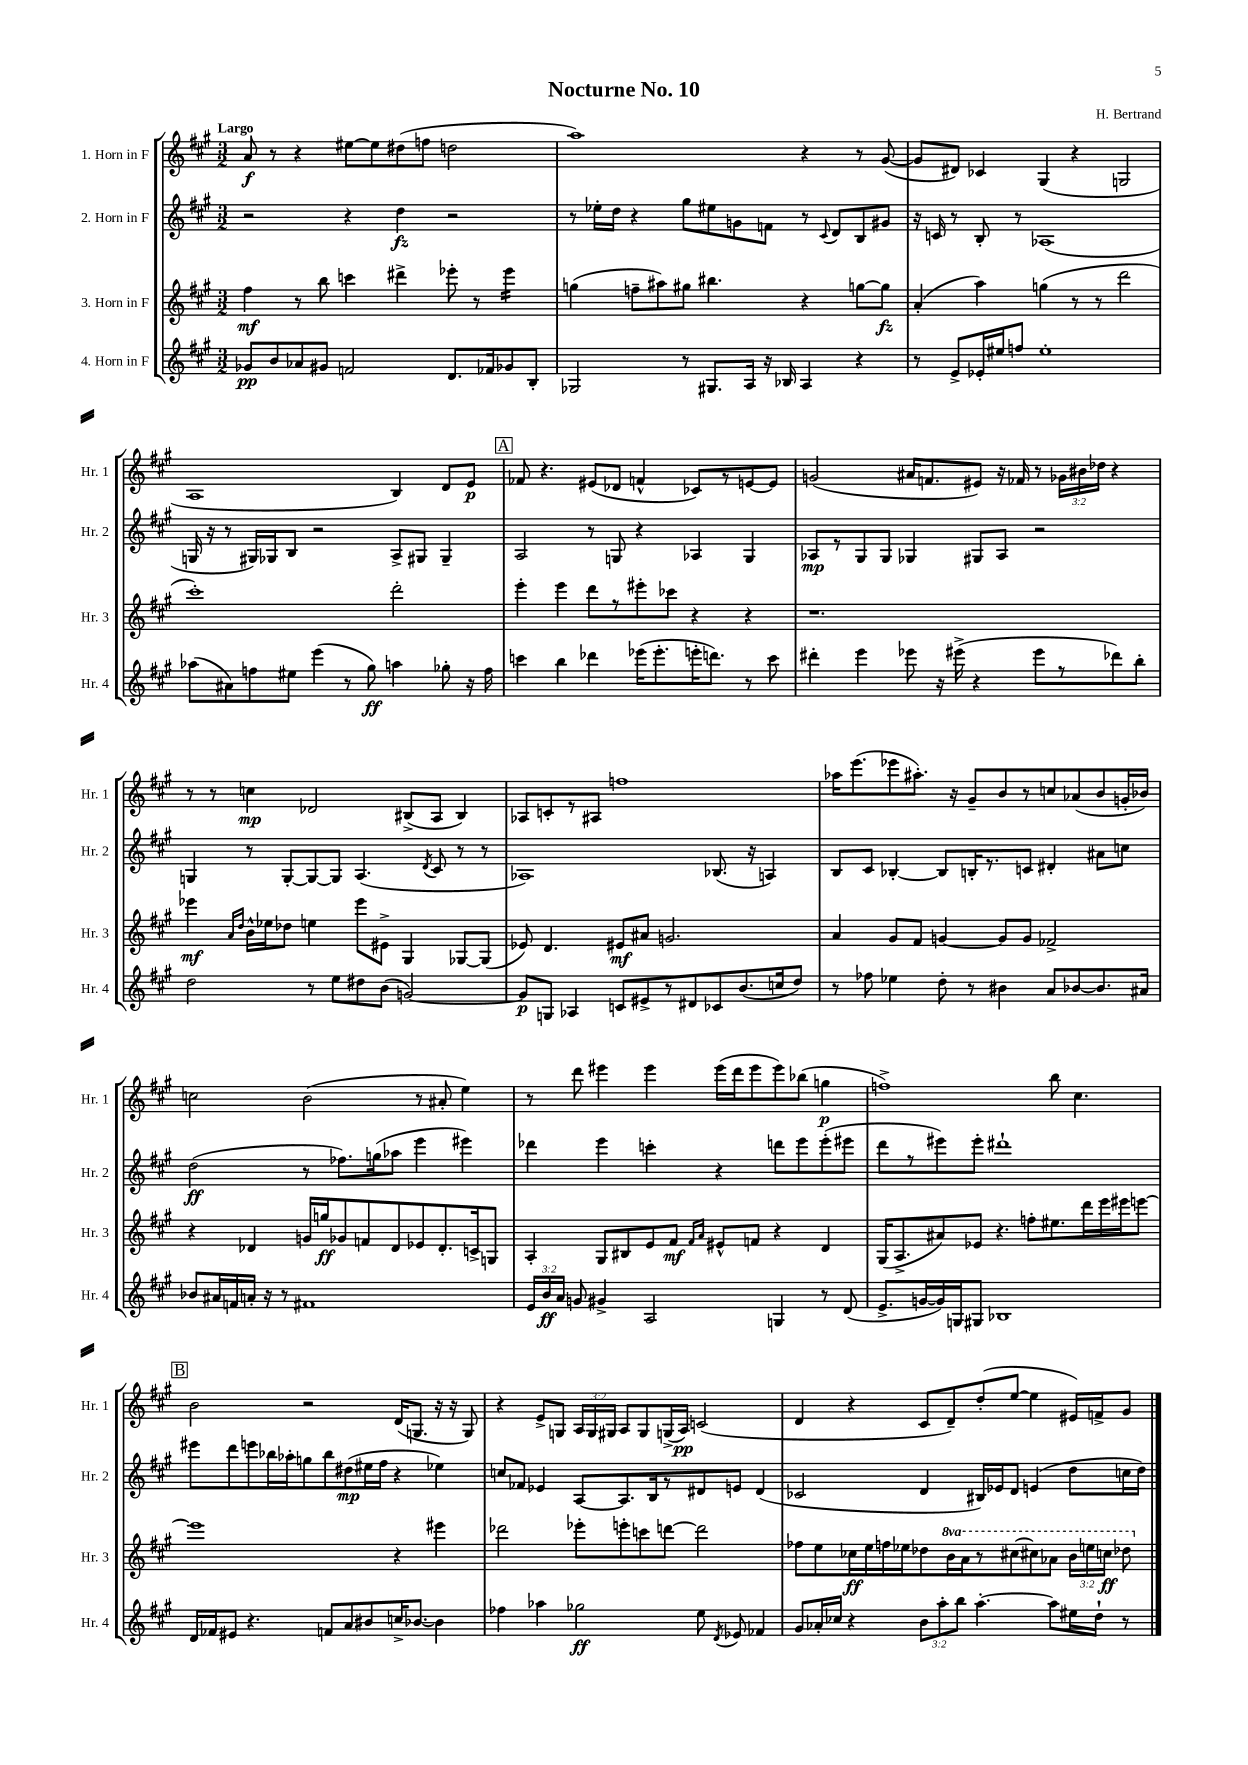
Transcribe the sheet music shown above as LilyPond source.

\header { title = "Nocturne No. 10" composer = "H. Bertrand" }
<<
\new StaffGroup <<
\new Staff = "s0" \with { instrumentName = "1. Horn in F" shortInstrumentName = "Hr. 1" } {
    \clef treble \key a \major \numericTimeSignature \time 3/2 \override Staff.TupletNumber.text = #tuplet-number::calc-fraction-text \tempo "Largo"
    \autoBeamOff a'8\f r8 r4 eis''8[~ eis''8 dis''8( f''8] d''2 |
    a''1) r4 r8 gis'8~( |
    gis'8[ dis'8]) ces'4 gis4( r4 g2 |
    a1 b4) d'8[ e'8]\p |
    \mark \markup { \box "A" } fes'8 r4. eis'8[( des'8] f'4-^ ces'8[) r8 e'8~ e'8] |
    g'2( ais'16[ f'8. eis'8]) r16 fes'16 r8 \tuplet 3/2 { ges'16[ bis'16 des''16] } r4 |
    r8 r8 c''4\mp des'2 bis8[->( a8] bis4) |
    aes8[ c'8-. r8 ais8] f''1 |
    aes''16[ e'''8.( ees'''8 ais''8.]-.) r16 gis'8[-- b'8 r8 c''8 aes'8( b'8 g'16-. bes'16]) |
    c''2 b'2( r8 ais'8-. e''4) |
    r8 d'''8 eis'''4 eis'''4 eis'''16[( d'''16 eis'''8 eis'''8) bes''8]( g''4\p |
    f''1->) b''8 cis''4. |
    \mark \markup { \box "B" } b'2 r2 d'16[( g8.] r16 r16 g8) |
    r4 e'8[-> g8] \tuplet 3/2 { a16[ g16 gis16] } a8[ gis8 g16->( a16]\pp) c'2( |
    d'4 r4 cis'8[ d'8--) d''8-.( e''8]~ e''4 eis'16[) f'16-> gis'8] \bar "|." |
}
\new Staff = "s1" \with { instrumentName = "2. Horn in F" shortInstrumentName = "Hr. 2" } {
    \clef treble \key a \major \numericTimeSignature \time 3/2
    \autoBeamOff r2 r4 d''4\fz r2 |
    r8 ees''16[-. d''16] r4 gis''8[ eis''8 g'8 f'8] r8 \appoggiatura { cis'8 } d'8[ b8 gis'8] |
    r16 c'16 r8 b8-. r8 aes1( |
    g16 r16 r8 gis16[) ges16 b8] r2 a8[-> gis8] gis4-- |
    \mark \markup { \box "A" } a2 r8 g8 r4 aes4 g4 |
    aes8[\mp r8 gis8 gis8] ges4 gis8[ aes8] r2 |
    g4 r8 g8[~-. g8~ g8] a4.( \acciaccatura { d'8 } cis'8 r8 r8 |
    aes1) bes8.( r16 a4) |
    b8[ cis'8] bes4~-. bes8[ b16-. r8. c'8] dis'4-. ais'8[ c''8] |
    d''2\ff( r8 fes''8.[) g''16( aes''8] e'''4 eis'''4) |
    des'''4 e'''4 c'''4-. r4 d'''8[ e'''8 e'''8-.( eis'''8] |
    d'''8[ r8 eis'''8) eis'''8]-. dis'''1-! |
    \mark \markup { \box "B" } eis'''8[ d'''8 e'''8 bes''16 aes''16-. g''8 bes''8 dis''8\mp( eis''16 fis''16] r4 ees''4) |
    c''8[ fes'8] ees'4 a8[~ a8. b16 r8 dis'8 e'8] dis'4( |
    ces'2 d'4 bis16[) ees'16 d'8] e'4( d''8[ c''16 d''16]) \bar "|." |
}
\new Staff = "s2" \with { instrumentName = "3. Horn in F" shortInstrumentName = "Hr. 3" } {
    \clef treble \key a \major \numericTimeSignature \time 3/2 \override Staff.TupletNumber.text = #tuplet-number::calc-fraction-text \set Staff.ottavationMarkups = #ottavation-simple-ordinals
    \autoBeamOff fis''4\mf r8 b''8 c'''4 dis'''4-> ees'''8-. r8 ees'''4:16 |
    g''4( f''8[-- ais''8) gis''8] bis''4. r4 g''8[~ g''8]\fz |
    a'4-.( a''4) g''4( r8 r8 d'''2 |
    cis'''1-.) d'''2-. |
    \mark \markup { \box "A" } e'''4-. e'''4 d'''8[ r8 eis'''8-. ces'''8] r4 r4 |
    r1. |
    ees'''4\mf \grace { a'16[ d''16] } b'16[-^ ees''16 des''8] e''4 ees'''8[ eis'8]-> gis4 ges8[~ ges8]( |
    ees'8) d'4. eis'8[\mf ais'8] g'2. |
    a'4 gis'8[ fis'8] g'4~ g'8[ g'8] fes'2-> |
    r4 des'4 g'16[ g''16\ff ges'8 f'8 des'8 ees'8 des'8.-. c'16-> g8] |
    a4-. gis8[ bis8 e'8 fis'8]\mf \grace { fis'16[ a'16] } eis'8[-^ f'8] r4 d'4 |
    gis16[( a8.-> ais'8) ees'8] r4. f''8[-. eis''8. d'''16 e'''16 eis'''16 e'''8]~ |
    \mark \markup { \box "B" } e'''1 r4 eis'''4 |
    des'''2 ees'''8[-. e'''8-. c'''8 d'''8]~ d'''2 |
    fes''8[ e''8 ces''16\ff e''16 f''16 ees''16 des''8 \ottava #1 b''16 a''16 r8 cis'''!8~ cis'''!8 aes''8] \tuplet 3/2 { b''16[ e'''!16 c'''16]\ff } des'''8 \ottava #0 \bar "|." |
}
\new Staff = "s3" \with { instrumentName = "4. Horn in F" shortInstrumentName = "Hr. 4" } {
    \clef treble \key a \major \numericTimeSignature \time 3/2 \override Staff.TupletNumber.text = #tuplet-number::calc-fraction-text
    \autoBeamOff ges'8[\pp b'8 aes'8 gis'8] f'2 d'8.[ fes'16 ges'8 b8]-. |
    ges2 r8 gis8.[ a16] r16 bes16 a4 r4 |
    r8 e'8[-> ees'16-. eis''16 f''8] eis''1-. |
    aes''8[( ais'8) f''8 eis''8] e'''4( r8 gis''8\ff) a''4 ges''8-. r16 f''16 |
    \mark \markup { \box "A" } c'''4 b''4 des'''4 ees'''16[( ees'''8.-. e'''16-. d'''8.]) r8 c'''8 |
    dis'''4-. e'''4 ees'''8 r16 eis'''16->( r4 eis'''8[ r8 des'''8) b''8]-. |
    d''2 r8 e''8[ dis''8 b'8]( g'2~) |
    g'8[\p g8] aes4 c'8[ eis'8-> r8 dis'8 ces'8 b'8.( c''16 d''8]) |
    r8 fes''8 ees''4 d''8-. r8 bis'4 a'8[ bes'8~ bes'8. ais'16] |
    bes'8[ ais'16 f'16 a'16]-. r16 r8 fis'1 |
    \tuplet 3/2 { e'16[ b'16\ff a'16] } g'8 gis'4-> a2 g4 r8 d'8( |
    e'8.[-> g'16~ g'16) g16 gis8] bes1 |
    \mark \markup { \box "B" } d'16[ fes'16 eis'8] r4. f'8[ a'8 bis'8 c''16-> bes'8.]~ bes'4 |
    fes''4 aes''4 ges''2\ff e''8 \acciaccatura { d'8 } ees'8 fes'4 |
    gis'8[ aes'16-. ces''16] r4 \tuplet 3/2 { b'8[ a''8-. b''8] } a''4.~-. a''8[ eis''16 d''16]-! r8 \bar "|." |
}
>>
>>
\layout { \context { \Score \remove "Bar_number_engraver" } }
